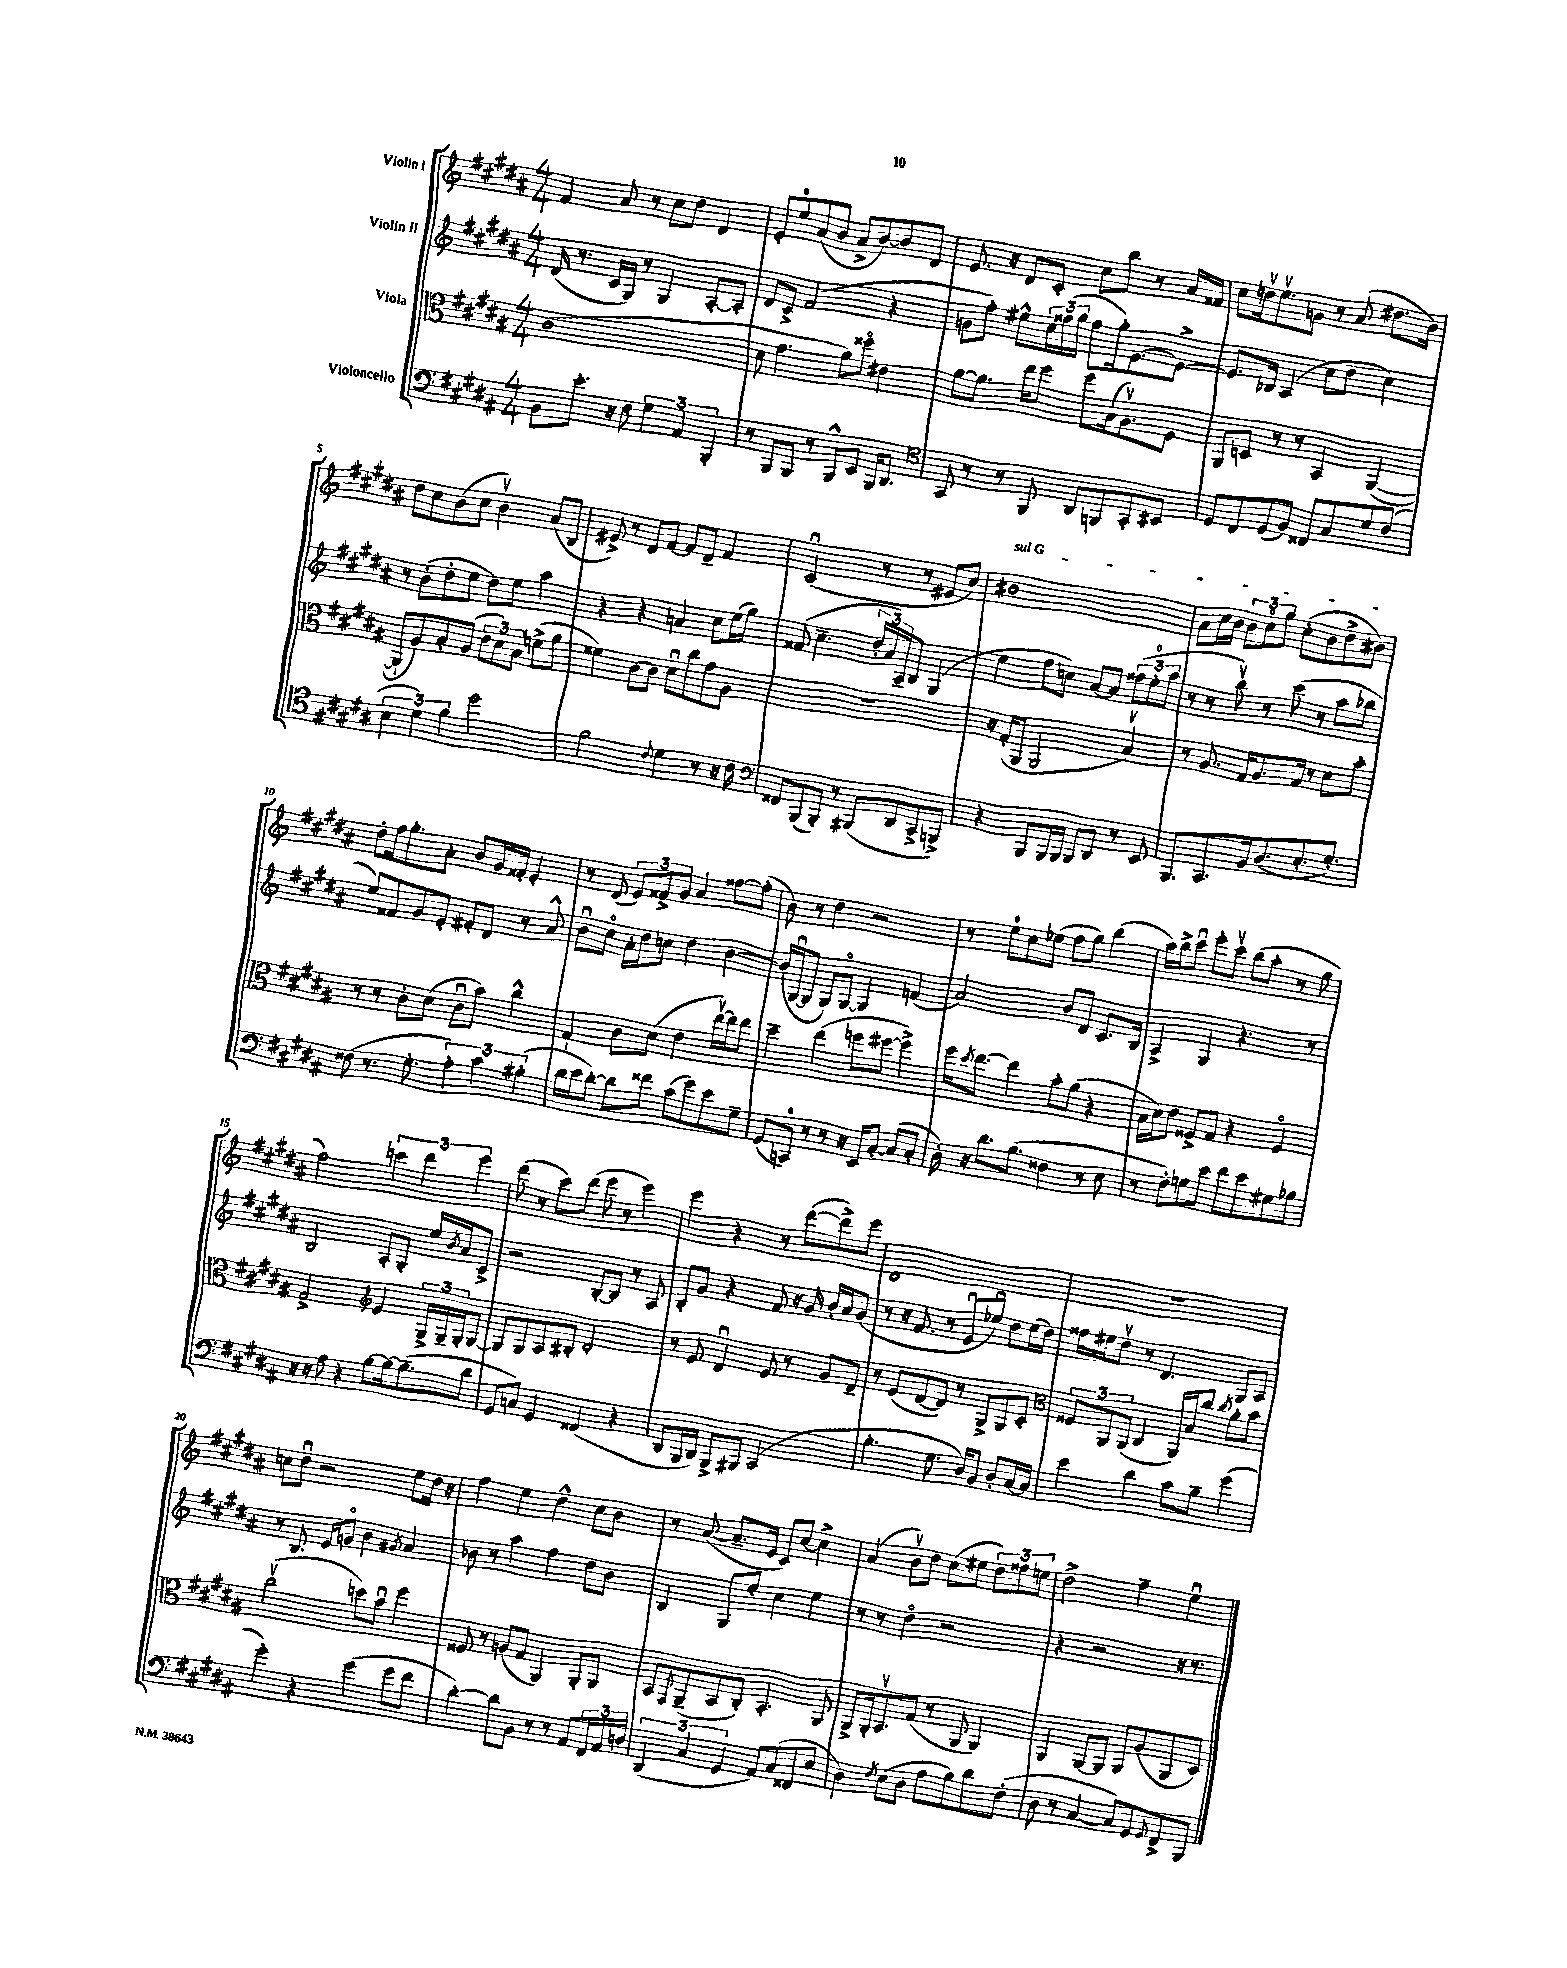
<<
\new StaffGroup <<
\new Staff = "s0" \with { instrumentName = "Violin I" } {
    \clef treble \key b \major \numericTimeSignature \time 4/4
    fis'4 ais'8 r8 cis''8 dis''8 dis'4 |
    e'8-. e''8-0 ais'8( b'8 ais'8-> b'8~) b'8 dis'8 |
    e'8. r16 dis'8 cis'8-. cis''8 b''8 r8 ais'16 fisis'16 |
    cis''8 d''16\upbow e''8.\upbow g'8 r8 ais'8( dis''8. b'16) |
    dis''8 cis''8 b'8( cis''8 b'4\upbow) ais'8( b8 |
    eis'8->) r8 dis'8 fis'8~ fis'8 dis'8-- fis'4 |
    cis'2\downbow( r8 r8 eis'8 cis''8) |
    \once \override TextSpanner.bound-details.left.text = \markup { \italic "sul G" } bis'1\startTextSpan |
    ais'8 cis''16 b'16 \tuplet 3/2 { b'8 cis''8\flageolet gis''8 } cis''8-.( b'8 dis''8-> bis'8\stopTextSpan) |
    dis''8-. fis''16 gis''8.-. ais'8-. b'8 gis'16 fisis'16-. e'4-. |
    r8 dis'8( \tuplet 3/2 { e'8) fisis'8-> gis'8 } ais'4 fisis''8~ fisis''8-.( |
    b'8) r8 dis''4 r2 |
    r8 e''8-0 cis''8 ees''8( fis''8 gis''8) b''4( |
    ais''16) b''16-> cis'''8\downbow e'''8-. cis'''8\upbow b''8( ais''8-. r8 gis''8 |
    fis''2) \tuplet 3/2 { c'''4 dis'''4 e'''4 } |
    dis'''8( r8 cis'''8) dis'''8( e'''8 r8 e'''4) |
    e'''4 r4 r8 dis'''8~( dis'''8->) e'''8 |
    dis'1 |
    R1 |
    c''8 dis''8\downbow r2 e''8 dis''16 r16 |
    fis''4 e''4 dis''4-^ cis''8 b'8 |
    r8 ais'8~( ais'8.-- e'16 cis'8) cis''8~ cis''4-> |
    ais'4( b'8\upbow) dis''8 cis''8( eis''8 \tuplet 3/2 { dis''8) fisis''8 e''8 } |
    dis''2-> fis''4-- e''4\downbow \bar "|." |
}
\new Staff = "s1" \with { instrumentName = "Violin II" } {
    \clef treble \key b \major \numericTimeSignature \time 4/4
    dis'16( r8. cis'16 gis16) r8 gis4 ais8~-. ais8-. |
    dis'8 cis'8-> fis'2( r4 |
    g'8 fis''8-.) eis''8-^ \tuplet 3/2 { cis''16 fisis''16( gis''16 } fisis''8 gis''16-.) e'8.~ e'8~-> |
    e'8. bes16 ais4( cis''8 dis''8 cis''4) |
    r8 b'8-.( dis''8-. e''8 dis''8) e''8 ais''4 |
    r4 r4 a'4 cis''8 e''16( gis''16) |
    fisis'8( cis''4.-- \tuplet 3/2 { dis''16-. ais'16) ais16-- } b8 gis4( |
    e''4 fis''8 c''8) ais'8~ ais'8 \tuplet 3/2 { fisis''8( e''8-0-. ais''8 } |
    r8 r8 b''8\upbow) r8 cis'''8( r8 ais''8 bes''8 |
    e''8) fisis'8 gis'8 e'8-. fis'8-. dis'8 r8 ais'8-^ |
    b'8\downbow cis''8\flageolet ais'16-. dis''16 c''8 dis''4 b'4~ |
    b'16( gis16~\downbow gis8 gis8) gis8~\flageolet gis4 f'4( |
    ais'2) b'8 dis'8 cis'8. b16 |
    ais4-> gis4 r4. r8 |
    b2 ais8-. gis8-. e''16 \acciaccatura { b'8 } ais'16 cis'8-> |
    r2 b8~-. b8 r8 ais8 |
    b8-. gis'8 r4 fis'8 r16 gis'16 b'16-. ais'16 gis'8( |
    r8 r16 fis'8. r8 e'8\downbow ees''8\downbow) dis''8 ees''16( dis''16) |
    fisis''16 eis''16 dis''8\upbow r8 dis'4. gis8 ais8 |
    r8 b8. e'16 g'8\flageolet b'4 \acciaccatura { gis'8 } ais'4 |
    bes'8 r8 ais''4 fis''4 dis''8 bes'8 |
    b4 gis8 e''8-. cis''4 e''4 |
    r8 r8 dis''4\flageolet r2 |
    r4 r2 r16 r8. \bar "|." |
}
\new Staff = "s2" \with { instrumentName = "Viola" } {
    \clef alto \key b \major \numericTimeSignature \time 4/4
    cis'1( |
    dis'8 gis'4. ais'8) fisis''8\flageolet eis'4 |
    ais'8~ ais'8. e''16 fis''8 fis''8 b16( ais8.\upbow) fis8 |
    ais,8 d8 r8 r8 b,4 ais,4~( |
    ais,8-! ais8) b8-. ais8( \tuplet 3/2 { e'8 dis'8) b8 } f'8->( ais'8 |
    fisis'4) cis'8~ cis'8 dis'8\downbow cis''8 gis'8 ais8 |
    R1 |
    r16 gis16-.( ais,8 ais,2 b4\upbow) |
    r8 ais8. gis16 ais8. gis16 r8 dis'8 b'8-. |
    r8 r8 cis'8-. dis'8( cis'8\downbow b'8) cis''4-^ |
    gis4-! cis'8 dis'8( e'4 e''16~\upbow) e''16 e''8 |
    dis''4-- e''4( f''8 fis''8~ fis''4->) |
    fis''16 \acciaccatura { dis''8 } e''8.~ e''4 b'8-. ais'8( r4 |
    b16 dis'16) e'8 fisis8-> gis8 r4 fisis4\flageolet |
    gis2-> \clef treble e'4 \tuplet 3/2 { gis16-> gis16-- gis16-. } gis8~ |
    gis8 gis8 ais8 bis8-. dis'2-. |
    r8 e'8 dis'4\downbow e'8 r8 gis'8 dis'8-- |
    r8 e'8( dis'8~ dis'8) r8 gis8-> gis8 cis'8-. |
    \clef alto \tuplet 3/2 { fisis8 ais,8 ais,8( } cis4 ais,16) b16 cis''8 \acciaccatura { cis''8 } ais'8-. b'8 |
    cis''2\upbow( d''8) b'8\downbow fis''4 |
    fisis8 r8 a8( gis8 ais,4) ais,8-. ais,8 |
    b,8 \acciaccatura { gis,8 } ais,8--( b,8 cis8-.) b,4.-. ais,8 |
    ais,8-> ais,16-. b,8.\upbow gis8( r8 ais,8 ais,4) |
    ais,4 ais,8~ ais,8 ais,8 ais8( ais,8 dis8) \bar "|." |
}
\new Staff = "s3" \with { instrumentName = "Violoncello" } {
    \clef bass \key b \major \numericTimeSignature \time 4/4
    b,8 e'8.-. r16 fis8 \tuplet 3/2 { gis4 ais,4 b,,4-. } |
    r8 b,,8 b,,8 r8 b,,8-^ e,8 b,,16 dis,8. |
    \clef tenor gis,8 r8 r8 fis,8 ais,8 f,8 gis,8-. bis,8 |
    dis8 cis8 dis8( fis8) cisis8 gis8 dis'8 cis'8( |
    \tuplet 3/2 { b4 dis'4) fis'4 } dis''2 |
    fis'2 \appoggiatura { cis'8 } dis'4 r8 r16 cis'16 |
    \clef bass fisis,8 b,,8( b,,8-.) r8 bis,,8( dis,8 cis,8-> b,,8->) |
    r4 b,,8 b,,16 b,,16 b,,8 dis,8 r8 e,8 |
    b,,8. cis,8. b,16 dis8.( e8.-. gis8.-.) |
    fisis8( r8. gis8.-. \tuplet 3/2 { ais4-.) cis'4 bis4-.( } |
    dis'16 e'16 dis'8~-.) dis'8 fisis'8 cis'8( gis'8) e'8 gis8-- |
    gis,8( c,8-0) r8 r8 r16 e,16 cis8~-. cis8( cis8-. |
    dis16-.) r16 dis'8. b8.( fisis4 r8 e8 |
    r8 fis8-.) g8 e'8 fis'8 e'8 gis8 bes8 |
    r16 r16 ais8 r4 b8~ b16~ b8.--( dis'8 |
    gis,8 c8) gis,4 fisis,4( r4 |
    dis,8 b,,16 dis,16) b,,8-> bis,,8 cis,2( |
    b4.-. gis8. dis16) b,8 dis8-. cis16~ cis16 |
    e'4 dis'4 cis'8 b8-- gis'4( |
    gis'4-.) r4 gis'4( gis'8 fis'8 |
    dis'4~-.) dis'8 b,8 r8 r8 ais,8 \tuplet 3/2 { fis,16 ais,16 d16 } |
    \tuplet 3/2 { dis,4( cis4 gis,4 } ais,8) cis8( fisis,8 e8 |
    dis4) \acciaccatura { fis8 } e8( dis8 ais8 b8) dis'8 fis8-.( |
    dis8 r8 cis4~ cis8) gis,8 \appoggiatura { gis,8 } fis,8-> b,,8 \bar "|." |
}
>>
>>
